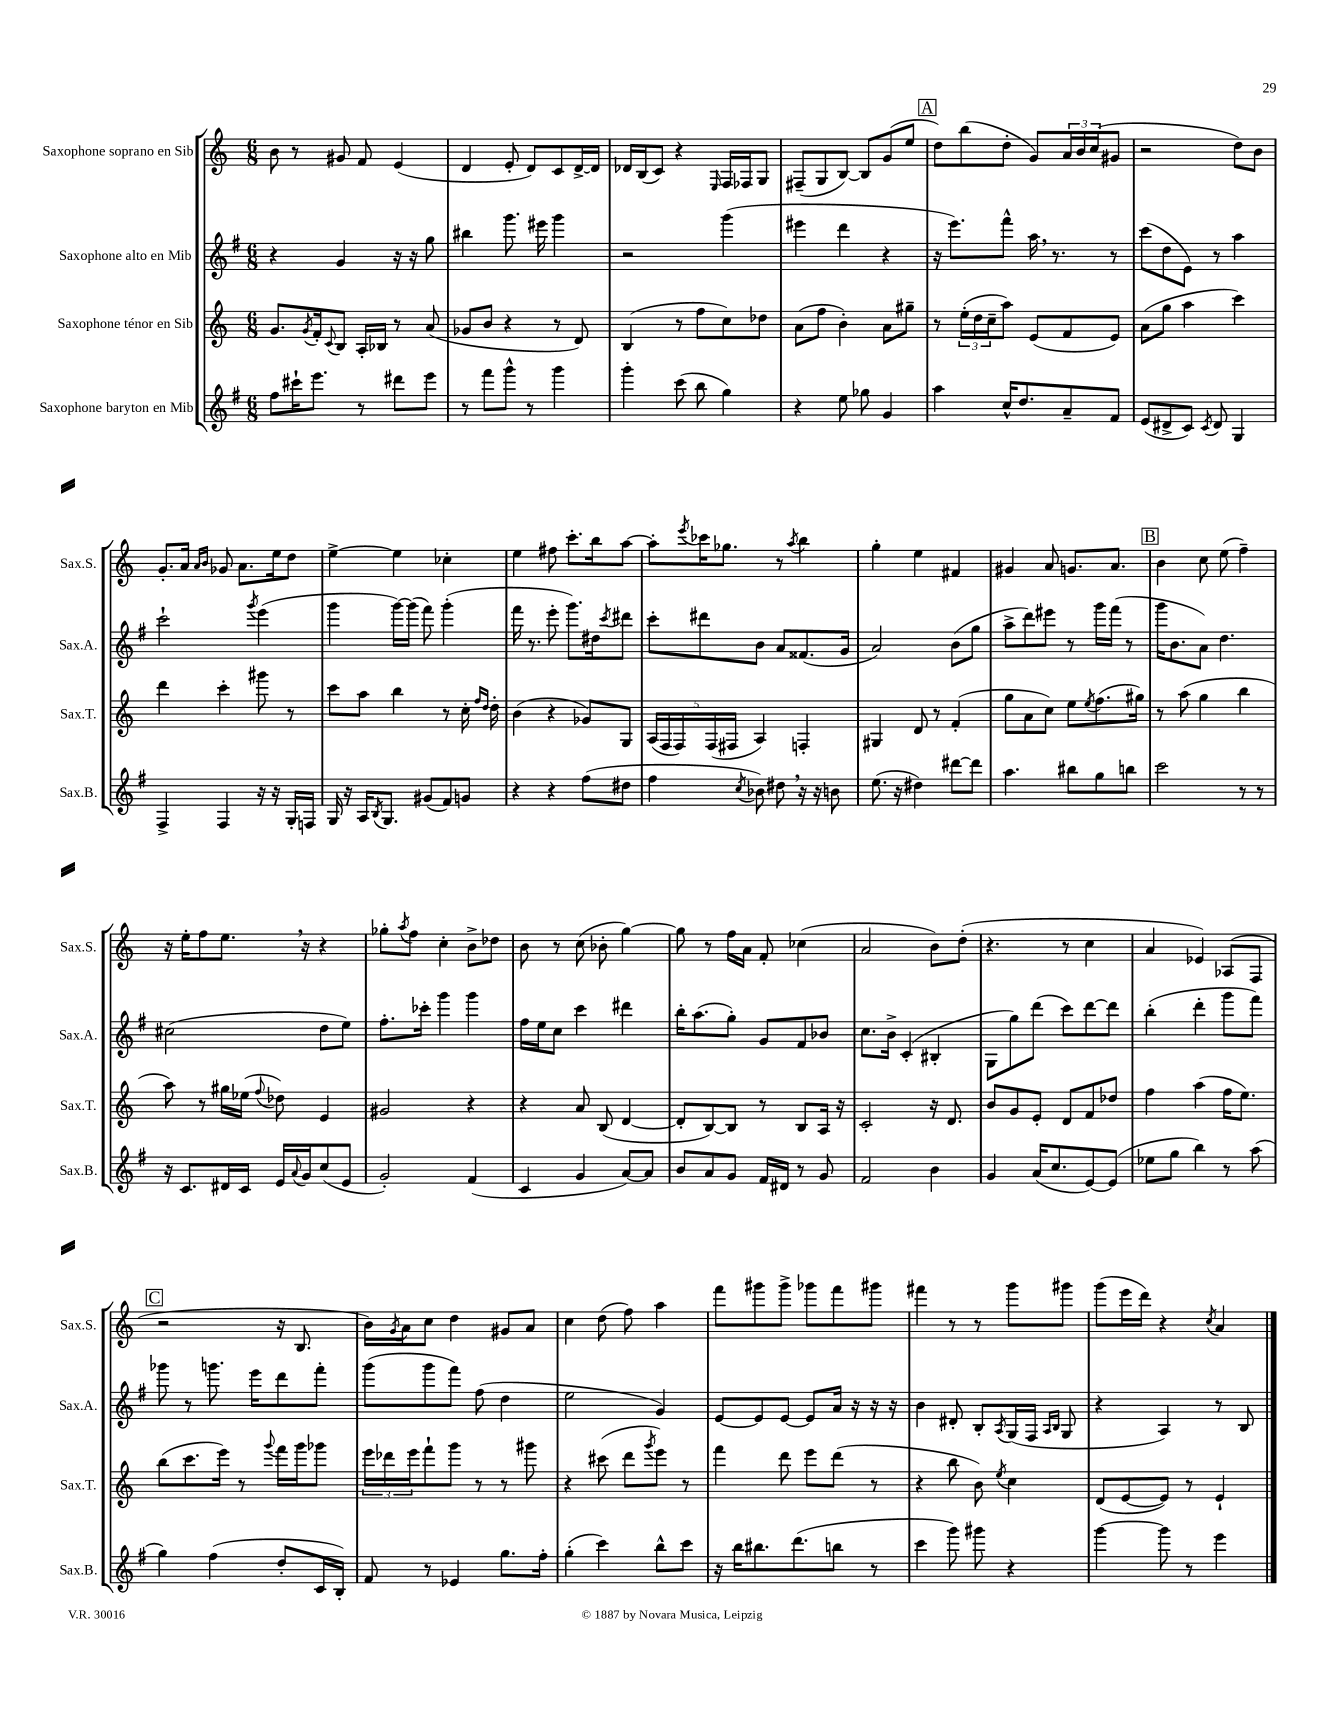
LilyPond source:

<<
\new StaffGroup <<
\new Staff = "s0" \with { instrumentName = "Saxophone soprano en Sib" shortInstrumentName = "Sax.S." } {
    \clef treble \key c \major \numericTimeSignature \time 6/8
    b'8 r8 gis'8 f'8 e'4( |
    d'4 e'8-. d'8) c'8 d'16~-> d'16 |
    des'16 b16( c'8) r4 \grace { e16 } f16 fes16 g8 |
    fis8--( g8 b8~) b8 g'8( e''8 |
    \mark \markup { \box "A" } d''8) b''8( d''8-. g'8) \tuplet 3/2 { a'16 b'16 c''16( } gis'8 |
    r2 d''8) b'8 |
    g'8.-. a'16 \grace { a'16 b'16 } ges'8 a'8. e''16 d''8 |
    e''4~-> e''4 ces''4-. |
    e''4 fis''8 c'''8.-. b''16 a''8~ |
    a''8-. \acciaccatura { e'''8 } ces'''16 ges''8. r8 \acciaccatura { a''8 } b''4 |
    g''4-. e''4 fis'4 |
    gis'4 a'8 g'8. a'8. |
    \mark \markup { \box "B" } b'4 c''8 e''8( f''4--) |
    r16 e''16-. f''8 e''8. \breathe r16 r4 |
    ges''8-. \acciaccatura { a''8 } f''8 c''4-. b'8-> des''8 |
    b'8 r8 c''8( bes'8-. g''4~) |
    g''8 r8 f''16 a'16 f'8-. ces''4( |
    a'2 b'8) d''8-.( |
    r4. r8 c''4 |
    a'4 ees'4) aes8( f8 |
    \mark \markup { \box "C" } r2 r16 b8. |
    b'16) \acciaccatura { g'8 } a'16 c''8 d''4 gis'8 a'8 |
    c''4 d''8( f''8) a''4 |
    f'''8 gis'''8 gis'''8-> ges'''8 f'''8 gis'''8 |
    fis'''4 r8 r8 g'''8 gis'''8 |
    g'''8( e'''16 d'''16) r4 \acciaccatura { c''8 } a'4 \bar "|." |
}
\new Staff = "s1" \with { instrumentName = "Saxophone alto en Mib" shortInstrumentName = "Sax.A." } {
    \clef treble \key g \major \numericTimeSignature \time 6/8
    r4 g'4 r16 r16 g''8 |
    bis''4 g'''8. eis'''16 g'''4 |
    r2 g'''4( |
    eis'''4 d'''4 r4 |
    \mark \markup { \box "A" } r16 e'''8.) fis'''8-^ a''16 \breathe r8. r8 |
    c'''8( d''8 e'8) r8 a''4 |
    c'''2-! \acciaccatura { g'''8 } e'''4( |
    g'''4 g'''16~) g'''16( fis'''8) g'''4-.( |
    fis'''16 r8. e'''8-. g'''8.) dis''16 \acciaccatura { c'''8 } dis'''8 |
    c'''8-. dis'''8 b'8 a'8 fisis'8.( g'16 |
    a'2) b'8( g''8 |
    a''8-> d'''8) eis'''8 r8 g'''16 fis'''16( r8 |
    \mark \markup { \box "B" } g'''16 b'8. a'8) d''4. |
    cis''2( d''8 e''8) |
    fis''8.-. ces'''16-. g'''4 g'''4 |
    fis''16 e''16 c''8 c'''4 dis'''4 |
    b''16-. a''8.( g''8-.) g'8 fis'8 bes'8 |
    c''8. b'16-> c'4-.( bis4-. |
    g8 g''8) d'''8( c'''8) d'''8~ d'''8 |
    b''4-.( d'''4-. g'''8 fis'''8) |
    \mark \markup { \box "C" } ges'''8 r8 g'''8. e'''16 d'''8 fis'''8-. |
    g'''8( g'''8 fis'''8) fis''8( d''4 |
    e''2 g'4) |
    e'8~ e'8 e'8~ e'8 a'16 r16 r16 r16 |
    b'4 dis'8-. b8-. \acciaccatura { a8 } g16( fis16 \grace { a16 b16 } g8 |
    r4 a4) r8 b8 \bar "|." |
}
\new Staff = "s2" \with { instrumentName = "Saxophone ténor en Sib" shortInstrumentName = "Sax.T." } {
    \clef treble \key c \major \numericTimeSignature \time 6/8
    g'8. \acciaccatura { g'8 } f'16-. \appoggiatura { c'8 } b8 a16-. bes16 r8 a'8( |
    ges'8 b'8 r4 r8 d'8) |
    b4( r8 f''8 c''8) des''8 |
    a'8( f''8 b'4-.) a'8 gis''8-- |
    \mark \markup { \box "A" } r8 \tuplet 3/2 { e''16-.( d''16 c''16-- } a''8) e'8( f'8 e'8) |
    a'8( g''8 a''4 c'''4) |
    d'''4 c'''4-. gis'''8 r8 |
    c'''8 a''8 b''4 r8 c''16-. \grace { f''16 d''16 } d''16-. |
    b'4( r4 ges'8) g8 |
    \tuplet 5/4 { a16( f16 f16) f16( fis16 } a4) f4-. |
    gis4 d'8 r8 f'4-.( |
    g''8 a'8 c''8) e''8 \acciaccatura { e''8 } f''8.( gis''16) |
    \mark \markup { \box "B" } r8 a''8( g''4 b''4 |
    a''8) r8 gis''16 ees''16( \appoggiatura { f''8 } des''8) e'4 |
    gis'2 r4 |
    r4 a'8 b8( d'4~ |
    d'8-. b8~) b8 r8 b8 a16 r16 |
    c'2-. r16 d'8. |
    b'8 g'8 e'8-. d'8 f'8 des''8 |
    f''4 a''4( f''16 e''8.) |
    \mark \markup { \box "C" } b''8( c'''8. e'''16) r8 \appoggiatura { g'''8 } f'''16 g'''16 ges'''8 |
    \tuplet 3/2 { e'''16 des'''16 e'''16 } f'''8-! g'''8 r8 r8 gis'''8 |
    r4 cis'''8( d'''8 \acciaccatura { g'''8 } e'''8) r8 |
    f'''4 d'''8 e'''8 d'''8( r8 |
    r4 b''8 b'8) \acciaccatura { e''8 } c''4 |
    d'8( e'8~ e'8) r8 e'4-! \bar "|." |
}
\new Staff = "s3" \with { instrumentName = "Saxophone baryton en Mib" shortInstrumentName = "Sax.B." } {
    \clef treble \key g \major \numericTimeSignature \time 6/8
    fis''8 cis'''16-! e'''8. r8 dis'''8 e'''8 |
    r8 fis'''8 g'''8-^ r8 g'''4 |
    g'''4-. c'''8( b''8 g''4) |
    r4 e''8 ges''8 g'4 |
    \mark \markup { \box "A" } a''4 c''16-^ d''8. a'8-- fis'8 |
    e'8( dis'8-> c'8) \acciaccatura { c'8 } dis'8 g4 |
    fis4-> fis4 r16 r16 g16-. f16 |
    g16 r16 a16 \acciaccatura { b8 } g8. gis'8( fis'8) g'8 |
    r4 r4 fis''8( dis''8 |
    fis''4 \acciaccatura { c''8 } bes'8) dis''8 \breathe r16 r16 b'8 |
    e''8.( r16 dis''4) dis'''8~ dis'''8 |
    a''4. bis''8 g''8 b''8 |
    \mark \markup { \box "B" } c'''2 r8 r8 |
    r16 c'8. dis'16 c'16 e'16 \appoggiatura { a'8 } g'16 c''8( e'8 |
    g'2-.) fis'4( |
    c'4 g'4 a'8~) a'8 |
    b'8 a'8 g'8 fis'16 dis'16 r8 g'8 |
    fis'2 b'4 |
    g'4 a'16( c''8. e'8~) e'8( |
    ees''8 g''8 b''4) r8 a''8( |
    \mark \markup { \box "C" } g''4) fis''4( d''8-. c'16 b16-.) |
    fis'8 r8 ees'4 g''8. fis''16-. |
    g''4-.( c'''4) b''8-^ c'''8 |
    r16 b''16 bis''8. d'''8.( b''8 r8 |
    c'''4 g'''8) gis'''8 r4 |
    g'''4~ g'''8 r8 e'''4 \bar "|." |
}
>>
>>
\layout { \context { \Score \remove "Bar_number_engraver" } }
